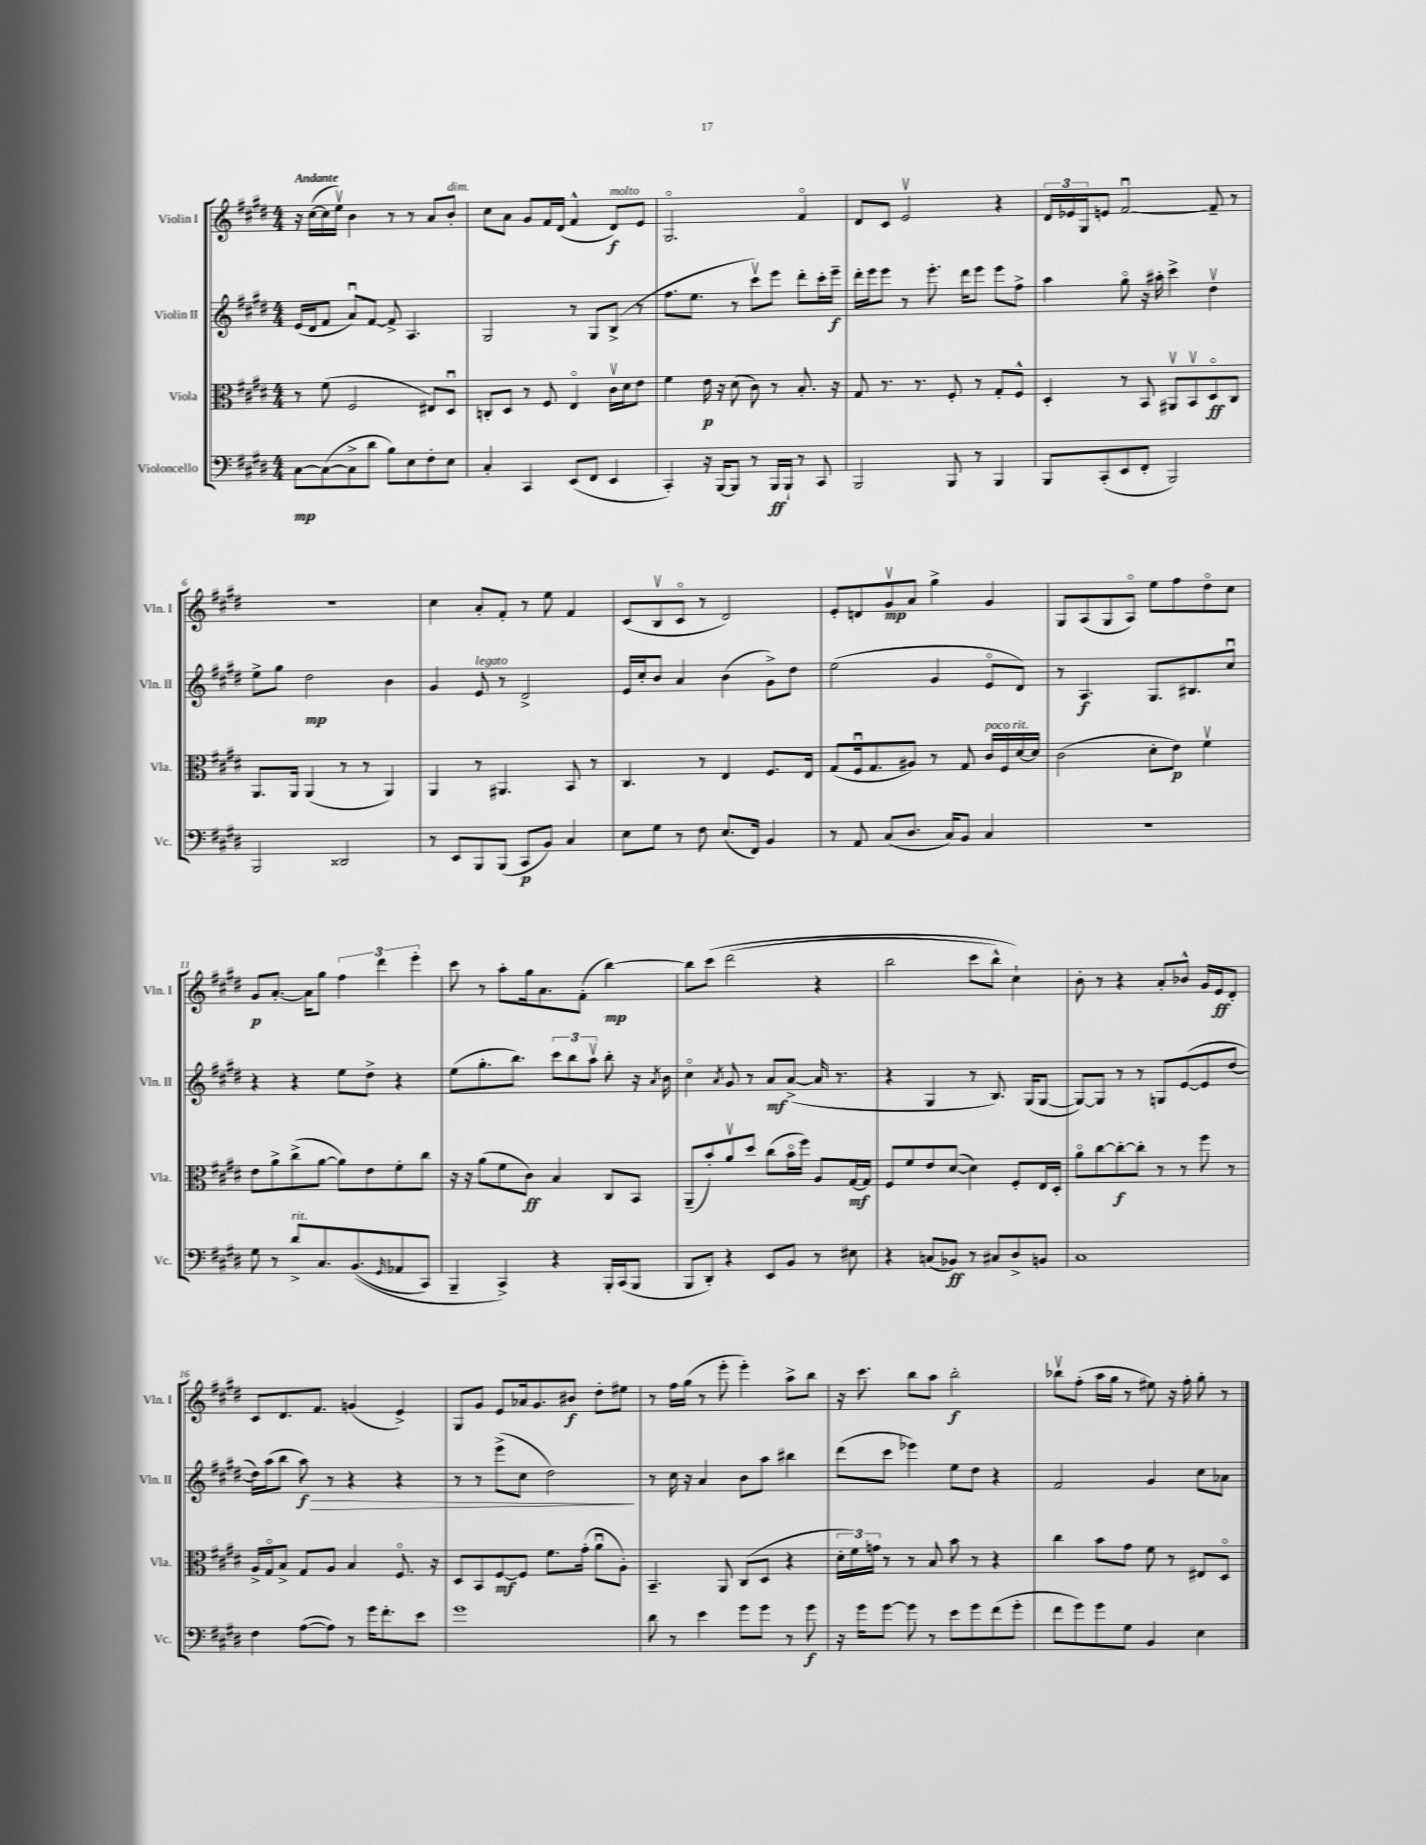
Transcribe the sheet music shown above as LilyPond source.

<<
\new StaffGroup <<
\new Staff = "s0" \with { instrumentName = "Violin I" shortInstrumentName = "Vln. I" } {
    \clef treble \key e \major \numericTimeSignature \time 4/4 \tempo "Andante"
    r16 cis''16~( cis''16 e''16\upbow) b'4 r8 r8 a'8 b'8-.^\markup { \italic "dim." } |
    cis''8 a'8 gis'8 fis'16 dis'16( fis'4-^ dis'8\f^\markup { \italic "molto" }) e'8 |
    gis2.\flageolet fis'4\flageolet |
    dis'8 cis'8 e'2\upbow r4 |
    \tuplet 3/2 { dis'16 ees'16 gis16 } e'8 fis'2~\downbow fis'8-- r8 |
    R1 |
    cis''4 a'8-. fis'8-. r8 e''8 fis'4 |
    cis'8( b8\upbow cis'8\flageolet r8 dis'2) |
    e'8-. d'8 gis'8\upbow\mp a'8 gis''4-> gis'4 |
    gis8 a8( gis8 a8\flageolet) e''8 fis''8 dis''8\flageolet cis''8 |
    gis'8\p a'8.~-. a'16 gis''8 \tuplet 3/2 { fis''4 dis'''4 e'''4-. } |
    cis'''8 r8 a''8-. gis''16 a'8. fis'8-.( b''4~\mp) |
    b''8 cis'''8\( dis'''2( r4 |
    b''2 cis'''8 b''8-^) cis''4-!\) |
    b'8-. r8 r4 a'8-. bes'8-^ gis'16 e'16\ff dis'8-. |
    cis'8 dis'8. fis'8. g'4( e'4->) |
    gis8 gis'8 e'8 aes'16 gis'8. bis'8\f dis''8-. eis''8 |
    r8 fis''16 gis''16( r8 e'''8-. e'''4-.) a''8-> b''8 |
    r16 cis'''8. b''8 a''8 b''2-.\f |
    bes''8\upbow fis''8-.( a''16 gis''16 r8 eis''8) r16 fis''16-. gis''8-. r8 \bar "|." |
}
\new Staff = "s1" \with { instrumentName = "Violin II" shortInstrumentName = "Vln. II" } {
    \clef treble \key e \major \numericTimeSignature \time 4/4
    e'16( dis'16 fis'8 a'8\downbow) fis'8~ fis'8-> a4. |
    gis2 r8 gis8 b8->( r8 |
    fis''8. e''8. r8 cis'''8\upbow) e'''8 dis'''8-. cis'''16-. e'''16--\f |
    dis'''16-. e'''16 e'''8 r8 e'''8.-. dis'''16 e'''8 e'''8 fis''8-> |
    a''4 gis''8\flageolet r16 ais''16-. cis'''4-> dis''4\upbow |
    e''8-> gis''8 dis''2\mp b'4 |
    gis'4 e'8^\markup { \italic "legato" } r8 dis'2-> |
    e'16 cis''16-. b'8 a'4 b'4( gis'8->) dis''8 |
    e''2( gis'4 e'8\flageolet dis'8) |
    r8 a4.\f gis8. bis8. cis''8\downbow |
    r4 r4 e''8 dis''8-> r4 |
    e''8( gis''8.-. b''8.) \tuplet 3/2 { cis'''8 b''8 a''8\upbow } b''8-. r16 \acciaccatura { a'8 } b'16 |
    cis''4\flageolet \acciaccatura { a'8 } gis'8 r8 a'8\mf a'8~->( a'16 r8. |
    r4 gis4 r8 b8.) gis16( gis8~ |
    gis8~) gis8 r8 r8 g8 e'8~( e'8 dis''8~ |
    dis''16) a''16( b''8 a''8\f\>) r8 r4 r4 |
    r8 r8 e'''8->( cis''8 dis''2\!) |
    r8 cis''16 r16 a'4 b'8 a''8 bis''4 |
    dis'''8( cis'''8 ees'''4) e''8 dis''8 r4 |
    fis'2 gis'4 cis''8 aes'8 \bar "|." |
}
\new Staff = "s2" \with { instrumentName = "Viola" shortInstrumentName = "Vla." } {
    \clef alto \key e \major \numericTimeSignature \time 4/4
    r8 fis'8( fis2 eis8) dis8\downbow |
    c8-. dis8 r8 fis8 e4\flageolet cis'16\upbow dis'16 e'8 |
    fis'4 e'16\p r16 dis'8( cis'8) r8 b8.-. r16 |
    gis8 r8. r8. fis8-. r8 gis8-. fis8-^ |
    dis4-. r8 b,8 ais,8\upbow b,8\upbow dis8\flageolet\ff cis8 |
    a,8. a,16 a,4( r8 r8 a,4) |
    a,4 r8 ais,4. b,8 r8 |
    cis4. r8 e4 fis8. e16 |
    gis8( fis16\downbow gis8. ais8) r8 gis8 cis'16^\markup { \italic "poco rit." } fis16 dis'16~ dis'16 |
    cis'2( dis'8-. e'8\p) fis'4\upbow |
    e'8 a'8-> cis''8->( a'8~ a'8) e'8 fis'8-. cis''8 |
    r16 r16 a'8( fis'8 cis'8\ff) b4 cis8 b,8 |
    a,8--( b'8-.) a'8\upbow dis''8 cis''8( b'16\flageolet fis''16) a8 gis16~\mf gis16 |
    fis8 fis'8 e'8 dis'8~( dis'4) fis8-. e16 dis16-. |
    a'8\flageolet cis''8~ cis''8~-.\f cis''8-. r8 r8 fis''8 r8 |
    a16-> gis16\flageolet b8-> gis8 a8 b4 fis8.\flageolet r16 |
    dis8 b,8 fis8~\mf fis8 fis'8. gis'16-.( a'8\downbow a8-.) |
    b,4.-- a,8 cis8( dis8 r4 |
    \tuplet 3/2 { dis'16-. fis'16) g'16 } r8 r8 b8 b'8 r8 r4 |
    cis''4 b'8 gis'8 fis'8 r8 eis8 dis8\flageolet \bar "|." |
}
\new Staff = "s3" \with { instrumentName = "Violoncello" shortInstrumentName = "Vc." } {
    \clef bass \key e \major \numericTimeSignature \time 4/4
    cis8~\mp cis8~( cis8-> dis'8 b8) e8 fis8-. e8 |
    cis4-. cis,4 e,8( fis,8 e,4 |
    cis,4-.) r16 b,,16~ b,,8 r8 b,,16\ff b,,16-! r8 cis,8 |
    b,,2 b,,8 r8 b,,4 |
    b,,8 cis,8-.( e,8 fis,8-. b,,2) |
    b,,2 disis,2 |
    r8 e,8 b,,8 b,,8( cis,8\p b,8) cis4 |
    e8 gis8 r8 fis8 e8.( fis,16) b,4 |
    r8 a,8 cis8( dis8. cis16) b,8 cis4 |
    R1 |
    gis8 r8 dis'8->^\markup { \italic "rit." } cis8. b,8.(\( \grace { gis,16 } aes,8 cis,8) |
    b,,4-- cis,4->\) r4 b,,16-. cis,16( b,,8 |
    b,,8 dis,8-.) r4 e,8 b,8 r8 eis8 |
    r4 c8( bes,8\ff) r8 cis8 dis8-> b,8 |
    cis1 |
    fis4 a8~( a8) r8 gis'16 fis'8.-. e'8 |
    gis'1 |
    dis'8 r8 e'4 gis'8 gis'8 r8 gis'8\f |
    r16 gis'16 gis'8~ gis'8 r8 e'8 gis'8 fis'8( gis'8-. |
    fis'8 gis'8) gis'8 gis8 b,4 e4 \bar "|." |
}
>>
>>
